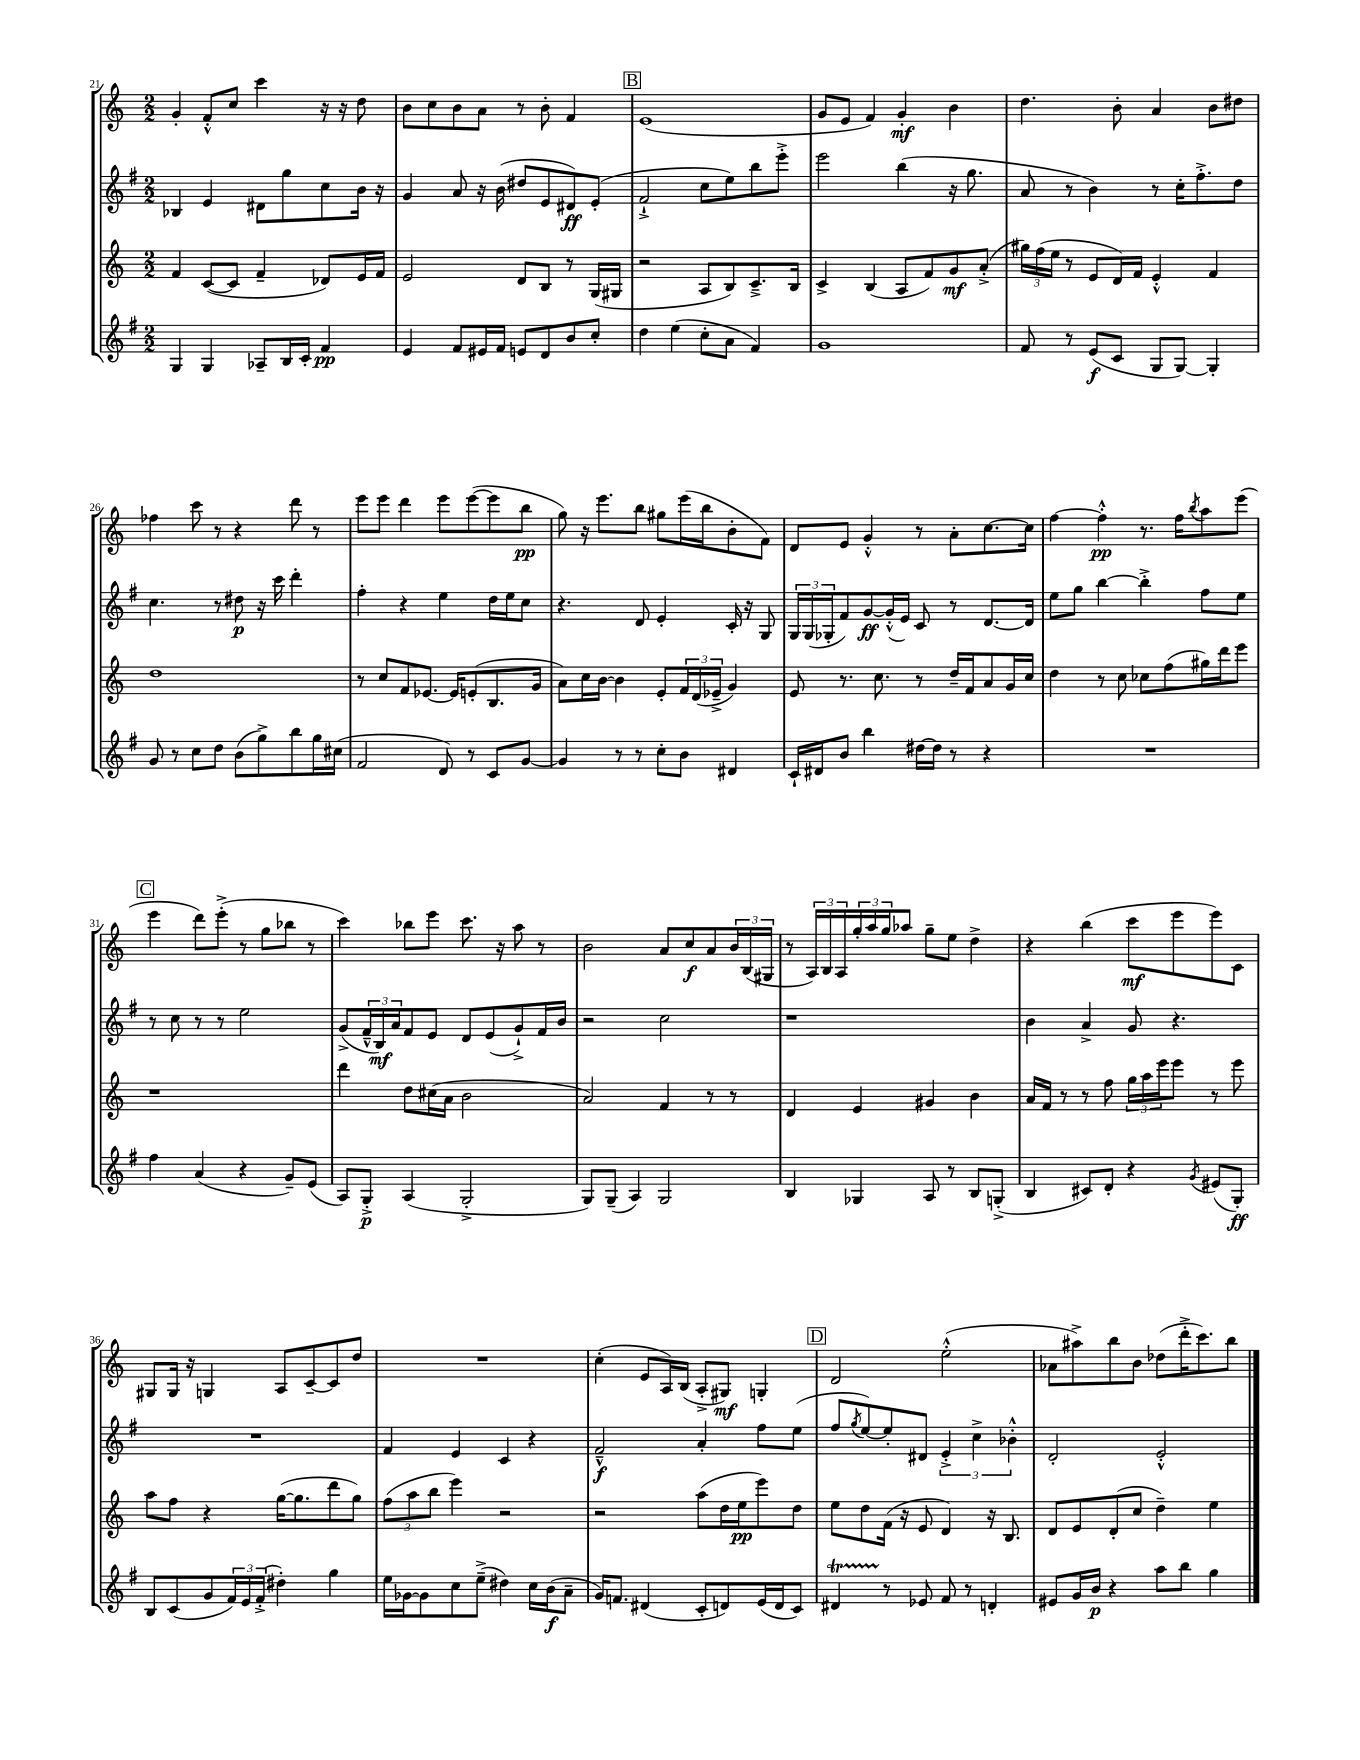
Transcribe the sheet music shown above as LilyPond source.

<<
\new StaffGroup <<
\new Staff = "s0" {
    \clef treble \key c \major \numericTimeSignature \time 2/2
    g'4-. f'8-.-^ c''8 c'''4 r16 r16 d''8 |
    b'8 c''8 b'8 a'8 r8 b'8-. f'4 |
    \mark \markup { \box "B" } e'1( |
    g'8 e'8 f'4) g'4-.\mf b'4 |
    d''4. b'8-. a'4 b'8 dis''8 |
    fes''4 c'''8 r8 r4 d'''8 r8 |
    e'''8 e'''8 d'''4 e'''8 e'''8~( e'''8 b''8\pp |
    g''8) r16 e'''8. b''8 gis''8 e'''16( b''16 b'8-. f'8) |
    d'8 e'8 g'4-.-^ r8 a'8-. c''8.~ c''16 |
    f''4~ f''4-.-^\pp r8. f''16 \acciaccatura { b''8 } a''8 e'''8( |
    \mark \markup { \box "C" } e'''4 d'''8) e'''8-.->( r8 g''8 bes''8 r8 |
    c'''4) bes''8 e'''8 c'''8. r16 a''8 r8 |
    b'2 a'8 c''8\f a'8 \tuplet 3/2 { b'16 b16( gis16 } |
    r8 \tuplet 3/2 { a16) b16 a16 } \tuplet 3/2 { g''16-. a''16 g''16 } aes''8 g''8-- e''8 d''4-> |
    r4 b''4( c'''8\mf e'''8 e'''8) c'8 |
    gis8 gis16 r16 g4 a8 c'8~-- c'8 d''8 |
    R1 |
    c''4-.( e'8 a16) b16( a8-.-> gis8\mf) g4-. |
    \mark \markup { \box "D" } d'2 e''2-.-^( |
    aes'8 ais''8->) b''8 b'8 des''8( d'''16-.-> c'''8.) b''8 \bar "|." |
}
\new Staff = "s1" {
    \clef treble \key g \major \numericTimeSignature \time 2/2
    bes4 e'4 dis'8 g''8 c''8 b'16 r16 |
    g'4 a'8 r16 b'16( dis''8 e'8 dis'8\ff) e'8-.( |
    \mark \markup { \box "B" } fis'2-!-> c''8 e''8) b''8 e'''8-.-> |
    e'''2 b''4( r16 g''8. |
    a'8 r8 b'4) r8 c''16-. fis''8.-.-> d''8 |
    c''4. r8 dis''8\p r16 c'''16 d'''4-. |
    fis''4-. r4 e''4 d''16 e''16 c''8 |
    r4. d'8 e'4-. c'16-. r16 g8 |
    \tuplet 3/2 { g16 g16( ges16-. } fis'8) g'8~\ff g'16-.-^( e'16) c'8 r8 d'8.~ d'16 |
    e''8 g''8 b''4~ b''4-.-> fis''8 e''8 |
    \mark \markup { \box "C" } r8 c''8 r8 r8 e''2 |
    g'8->( \tuplet 3/2 { fis'16---^ b16\mf) a'16 } fis'8 e'8 d'8 e'8( g'8-!->) fis'16 b'16 |
    r2 c''2 |
    r1 |
    b'4 a'4-> g'8 r4. |
    R1 |
    fis'4 e'4 c'4 r4 |
    fis'2---^\f a'4-. fis''8 e''8( |
    \mark \markup { \box "D" } fis''8 \acciaccatura { g''8 } e''8~) e''8-. dis'8 \tuplet 3/2 { e'4-.-> c''4-> bes'4-.-^ } |
    d'2-. e'2-.-^ \bar "|." |
}
\new Staff = "s2" {
    \clef treble \key c \major \numericTimeSignature \time 2/2
    f'4 c'8~( c'8 f'4-- des'8) e'16 f'16 |
    e'2 d'8 b8 r8 g16( gis16 |
    \mark \markup { \box "B" } r2 a8 b8) c'8.---> b16 |
    c'4-> b4( a8 f'8) g'8\mf a'8-.->( |
    \tuplet 3/2 { gis''16) f''16( e''16 } r8 e'8 d'16) f'16 e'4-.-^ f'4 |
    d''1 |
    r8 c''8 f'8 ees'8.~ ees'16 e'8-.( b8. g'16 |
    a'8) c''16 b'16~ b'4 e'8-. \tuplet 3/2 { f'16 d'16( ees'16---> } g'4) |
    e'8 r8. c''8. r8 d''16-- f'16 a'8 g'16 c''16 |
    d''4 r8 c''8 ces''8 f''8( gis''16) d'''16 e'''8 |
    \mark \markup { \box "C" } r1 |
    d'''4 d''8 cis''16( a'16 b'2 |
    a'2) f'4 r8 r8 |
    d'4 e'4 gis'4 b'4 |
    a'16 f'16 r8 r8 f''8 \tuplet 3/2 { g''16 a''16 e'''16 } e'''8 r8 e'''8 |
    a''8 f''8 r4 g''16~( g''8. d'''8 g''8) |
    \tuplet 3/2 { f''8( a''8 b''8 } e'''4) r2 |
    r2 a''8( d''16 e''16\pp e'''8) d''8 |
    \mark \markup { \box "D" } e''8 d''8 f'16( r16 e'8 d'4) r16 b8. |
    d'8 e'8 d'8-.( c''8 d''4--) e''4 \bar "|." |
}
\new Staff = "s3" {
    \clef treble \key g \major \numericTimeSignature \time 2/2
    g4 g4 aes8-- b16 c'16-. fis'4\pp |
    e'4 fis'8 eis'16 fis'16 e'8 d'8 b'8 c''8-. |
    \mark \markup { \box "B" } d''4 e''4( c''8-. a'8 fis'4) |
    g'1 |
    fis'8 r8 e'8\f( c'8 g8 g8~) g4-. |
    g'8 r8 c''8 d''8 b'8( g''8->) b''8 g''16 cis''16( |
    fis'2 d'8) r8 c'8 g'8~ |
    g'4 r8 r8 c''8-. b'8 dis'4 |
    c'16-! dis'16 b'8 b''4 dis''16~ dis''16 r8 r4 |
    R1 |
    \mark \markup { \box "C" } fis''4 a'4( r4 g'8--) e'8( |
    a8) g8-.->\p a4( g2-.-> |
    g8) g8--( a4) g2 |
    b4 ges4 a8 r8 b8 g8-.->( |
    b4 cis'8) d'8-. r4 \acciaccatura { g'8 } eis'8( g8-.\ff) |
    b8 c'8( g'8 \tuplet 3/2 { fis'16) e'16 fis'16-.->( } dis''4-.) g''4 |
    e''16 ges'16~ ges'8 c''8 e''8--->( dis''4) c''16 b'16\f( a'8-- |
    g'16) f'8. dis'4( c'8-. d'8) e'16( d'16 c'8) |
    \mark \markup { \box "D" } dis'4\startTrillSpan r8\stopTrillSpan ees'8 fis'8 r8 d'4-. |
    eis'8 g'16 b'16\p r4 a''8 b''8 g''4 \bar "|." |
}
>>
>>
\layout { \context { \Score currentBarNumber = #21 } }
